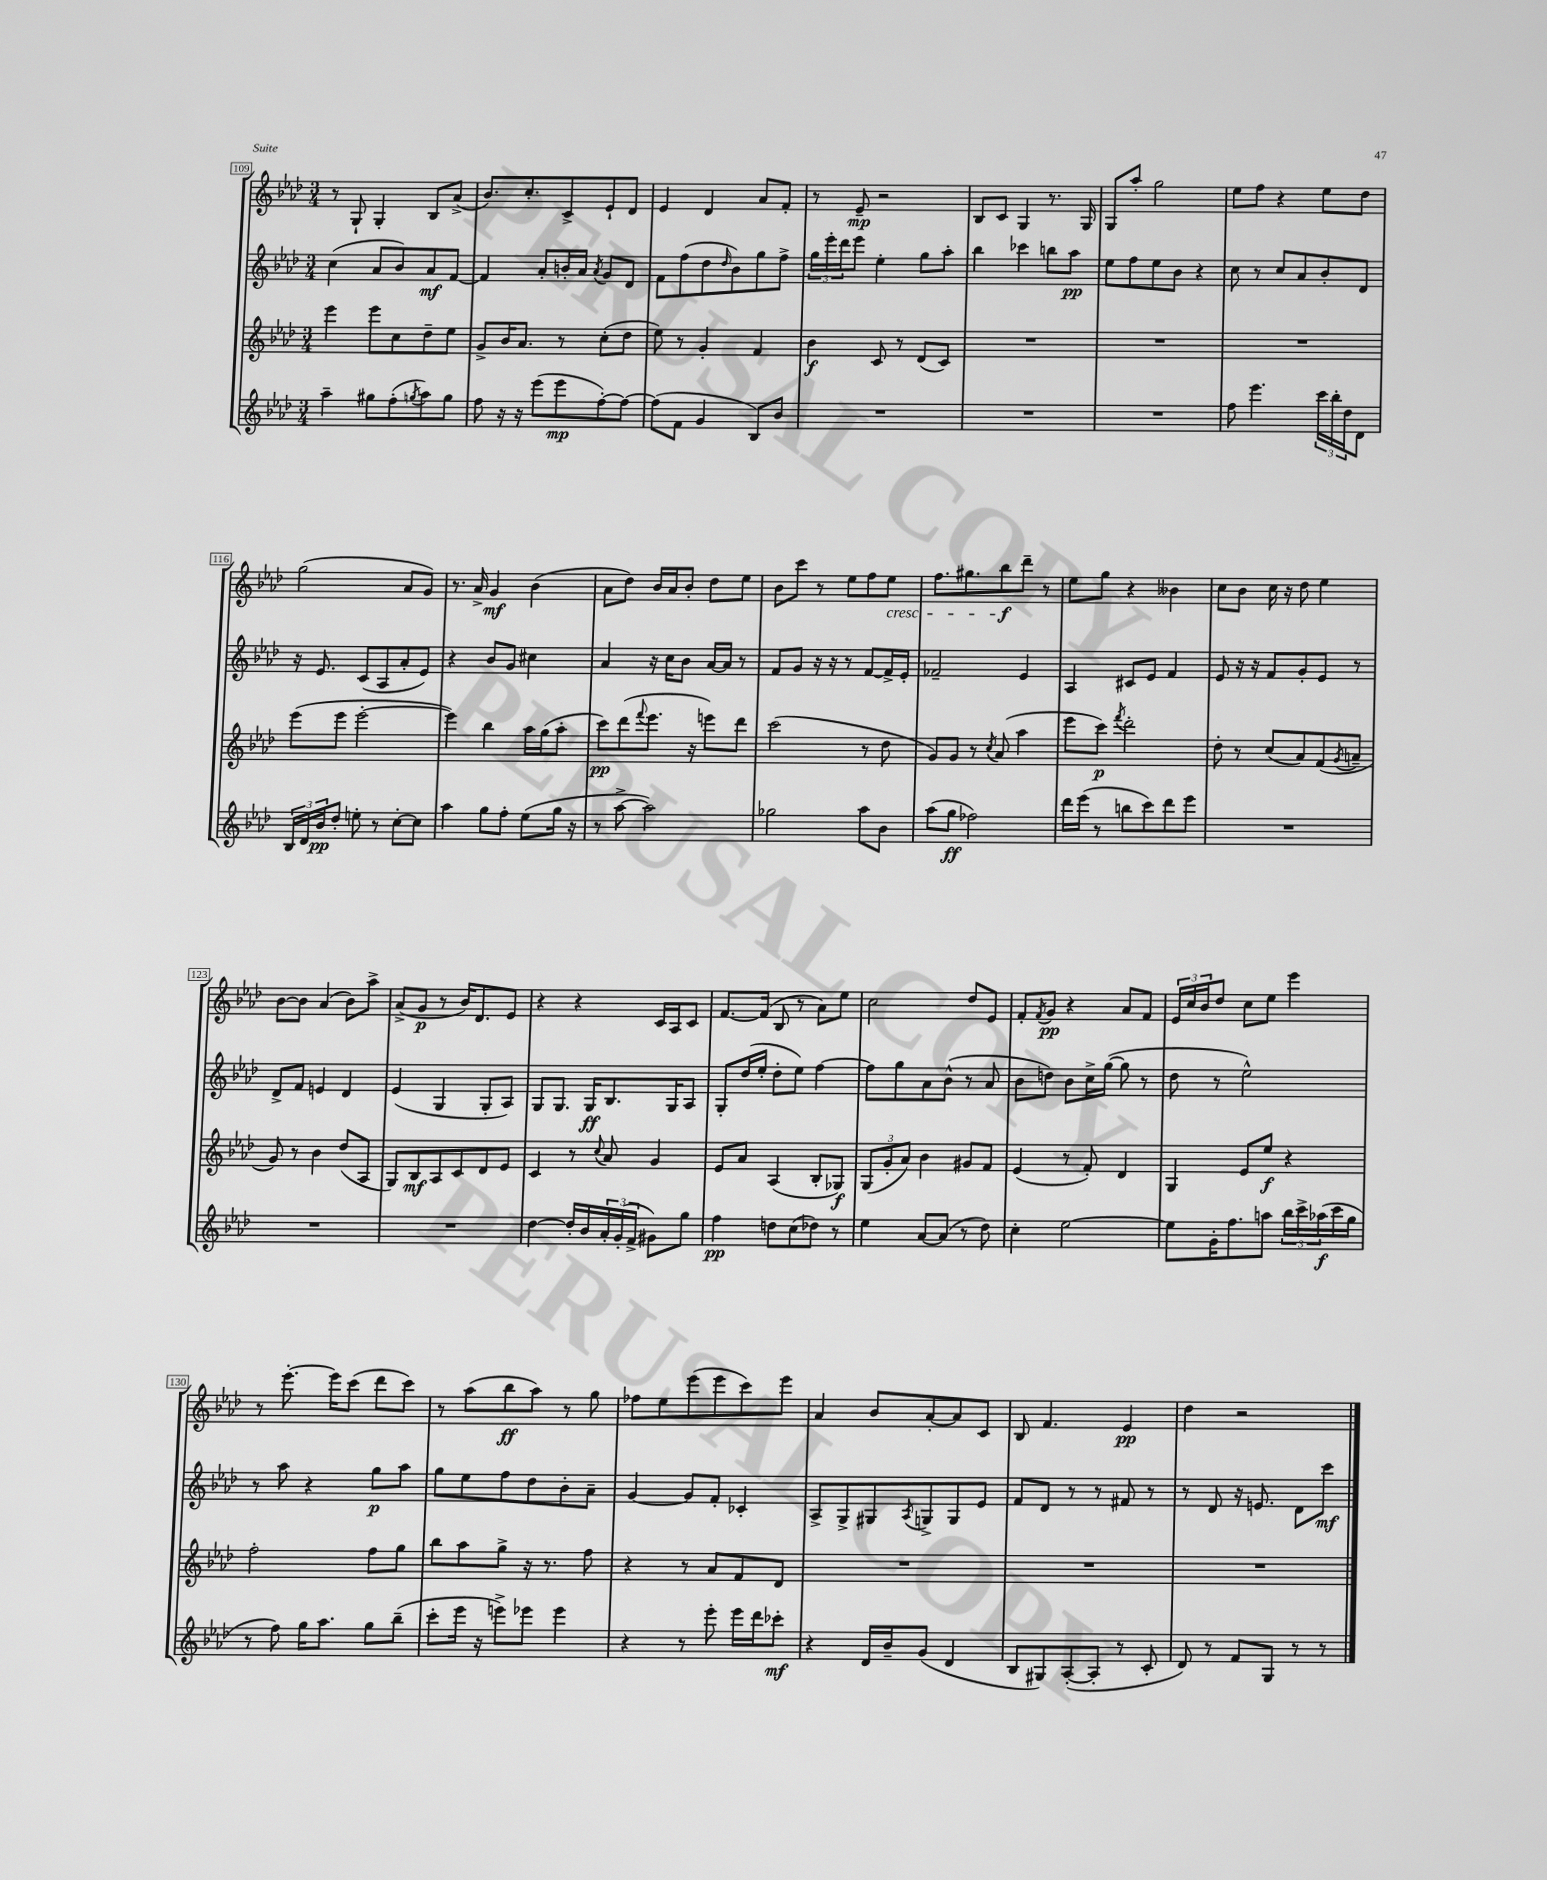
<<
\new StaffGroup <<
\new Staff = "s0" {
    \clef treble \key aes \major \numericTimeSignature \time 3/4
    r8 g8-! g4-. bes8 aes'8->( |
    bes'8.) c''8.-. c'8-> ees'8-! des'8 |
    ees'4 des'4 aes'8 f'8-. |
    r8 ees'8--\mp r2 |
    bes8 c'8 g4 r8. g16 |
    g8 aes''8-. g''2 |
    ees''8 f''8 r4 ees''8 des''8 |
    g''2( aes'8 g'8) |
    r8. aes'16-> g'4\mf bes'4( |
    aes'8 des''8) bes'16 aes'16 bes'8-. des''8 ees''8 |
    bes'8 c'''8 r8 ees''8 f''8 ees''8\cresc |
    f''8. gis''8. bes''8\f\! des'''8-- r8 |
    ees''8 g''8 r4 beses'4 |
    c''8 bes'8 c''16 r16 des''8 ees''4 |
    bes'8~ bes'8 aes'4( bes'8) aes''8-> |
    aes'8->( g'8\p r8 bes'16) des'8. ees'8 |
    r4 r4 c'16 aes16 c'8 |
    f'8.~ f'16( bes8 r8 aes'8) ees''8 |
    c''2 des''8 ees'8 |
    f'8-. \acciaccatura { f'8 } g'8\pp r4 aes'8 f'8 |
    \tuplet 3/2 { ees'16 c''16 bes'16 } des''8 c''8 ees''8 ees'''4 |
    r8 ees'''8.~-. ees'''16 c'''8( des'''8 c'''8) |
    r8 aes''8( bes''8\ff aes''8) r8 g''8 |
    fes''8 ees''8 ees'''8( ees'''8 c'''8) ees'''8 |
    aes'4 bes'8 aes'8~-. aes'8 c'8 |
    bes8 f'4. ees'4\pp |
    des''4 r2 \bar "|." |
}
\new Staff = "s1" {
    \clef treble \key aes \major \numericTimeSignature \time 3/4
    c''4( aes'8 bes'8) aes'8\mf f'8~ |
    f'4 aes'8-. b'16-. aes'16 \acciaccatura { aes'8 } g'8 des'8 |
    f'8 f''8( des''8 \grace { des''16 } bes'8) g''8 f''8-> |
    \tuplet 3/2 { g''16 ees'''16-. des'''16 } ees'''8 ees''4-. g''8 aes''8-. |
    bes''4 ces'''4 b''8 aes''8\pp |
    ees''8 f''8 ees''8 bes'8 r4 |
    c''8 r8 c''8 aes'8 bes'8-. des'8 |
    r16 ees'8. c'8( aes8 aes'8-. ees'8) |
    r4 bes'8 g'8 cis''4 |
    aes'4 r16 c''16 bes'8 aes'16~ aes'16 r8 |
    f'8 g'8 r16 r16 r8 f'8~ f'16-> ees'16-. |
    fes'2-- ees'4 |
    aes4 cis'8 ees'8 f'4 |
    ees'8 r16 r16 f'8 g'8-. ees'8 r8 |
    des'8-> f'8 e'4 des'4 |
    ees'4( g4 g8-. aes8) |
    g8 g8. g16\ff bes8. g16 aes8 |
    g8-. des''16( ees''16-. des''8-. ees''8) f''4~ |
    f''8 g''8 aes'8 bes'8-^( r8 aes'8 |
    bes'8 d''8) bes'8 c''16-> g''16~( g''8 r8 |
    des''8 r8 ees''2-^) |
    r8 aes''8 r4 g''8\p aes''8 |
    g''8 ees''8 f''8 des''8 bes'8-. aes'8-- |
    g'4~ g'8 f'8-. ces'4-. |
    aes8-> g8-> gis8 \acciaccatura { aes8 } g8-> g8 ees'8 |
    f'8 des'8 r8 r8 fis'8 r8 |
    r8 des'8 r16 e'8. des'8 c'''8\mf \bar "|." |
}
\new Staff = "s2" {
    \clef treble \key aes \major \numericTimeSignature \time 3/4
    ees'''4 ees'''8 c''8 des''8-- ees''8 |
    g'8-> bes'16 aes'8. r8 c''8-.( des''8 |
    ees''8) r8 g'4-. f'4 |
    bes'4\f c'8 r8 des'8( c'8) |
    R2. |
    R2. |
    R2. |
    ees'''8( ees'''8 ees'''2~-. |
    ees'''4) bes''4 aes''16 g''16( aes''8-. |
    c'''8\pp) des'''8( \appoggiatura { f'''8 } ees'''8. r16 e'''8) des'''8 |
    c'''2( r8 des''8 |
    g'8) g'8 r8 \acciaccatura { c''8 } aes'8( aes''4 |
    ees'''8 c'''8\p) \acciaccatura { f'''8 } des'''2-. |
    des''8-. r8 c''8( aes'8) f'8( \acciaccatura { g'8 } a'8-- |
    g'8) r8 bes'4 des''8( aes8 |
    g8) bes8\mf aes8 c'8 des'8 ees'8 |
    c'4 r8 \appoggiatura { c''8 } aes'8 g'4 |
    ees'8 aes'8 aes4( bes8-. ges8\f) |
    \tuplet 3/2 { g8( g'8-. aes'8) } bes'4 gis'8 f'8 |
    ees'4( r8 f'8-.) des'4 |
    g4 ees'8 ees''8\f r4 |
    f''2-. f''8 g''8 |
    bes''8 aes''8 g''8-> r16 r8. f''8 |
    r4 r8 aes'8 f'8 des'8 |
    R2. |
    R2. |
    R2. \bar "|." |
}
\new Staff = "s3" {
    \clef treble \key aes \major \numericTimeSignature \time 3/4
    aes''4-- gis''8 f''8-.( \acciaccatura { g''8 } aes''8) g''8 |
    f''8 r16 r16 ees'''8( ees'''8\mp f''8~-.) f''8~ |
    f''8( f'8 g'4 bes8) bes'8 |
    R2. |
    R2. |
    R2. |
    f''8 ees'''4. \tuplet 3/2 { c'''16 bes''16-. des''16 } des'8 |
    \tuplet 3/2 { bes16 des'16 bes'16\pp } des''8-. e''8-. r8 c''8~-. c''8 |
    aes''4 g''8 f''8-. ees''8( g''16 r16 |
    r8 aes''8~-> aes''2) |
    ges''2 aes''8 bes'8 |
    aes''8( g''8\ff fes''2) |
    des'''16 ees'''16( r8 b''8 c'''8) des'''8 ees'''8 |
    R2. |
    R2. |
    R2. |
    des''4~ des''16-. bes'16 \tuplet 3/2 { aes'16-. g'16-.( f'16-> } gis'8) g''8 |
    f''4\pp d''8 c''8( des''8) r8 |
    ees''4 aes'8~ aes'8( r8 des''8) |
    c''4-. ees''2~ |
    ees''8 g'16-. f''8. a''8 \tuplet 3/2 { bes''16 c'''16-> aes''16\f( } c'''16 g''16 |
    r8 f''8) g''16 aes''8. g''8 bes''8--( |
    c'''8-. ees'''16 r16 e'''8->) ees'''8 ees'''4 |
    r4 r8 ees'''8-. ees'''16 des'''16 ces'''8-.\mf |
    r4 des'16 bes'16-- g'8( des'4 |
    bes8 gis8) aes8~-.( aes8-. r8 c'8-. |
    des'8) r8 f'8 g8 r8 r8 \bar "|." |
}
>>
>>
\layout { \context { \Score currentBarNumber = #109 \override BarNumber.stencil = #(make-stencil-boxer 0.1 0.3 ly:text-interface::print) } }
